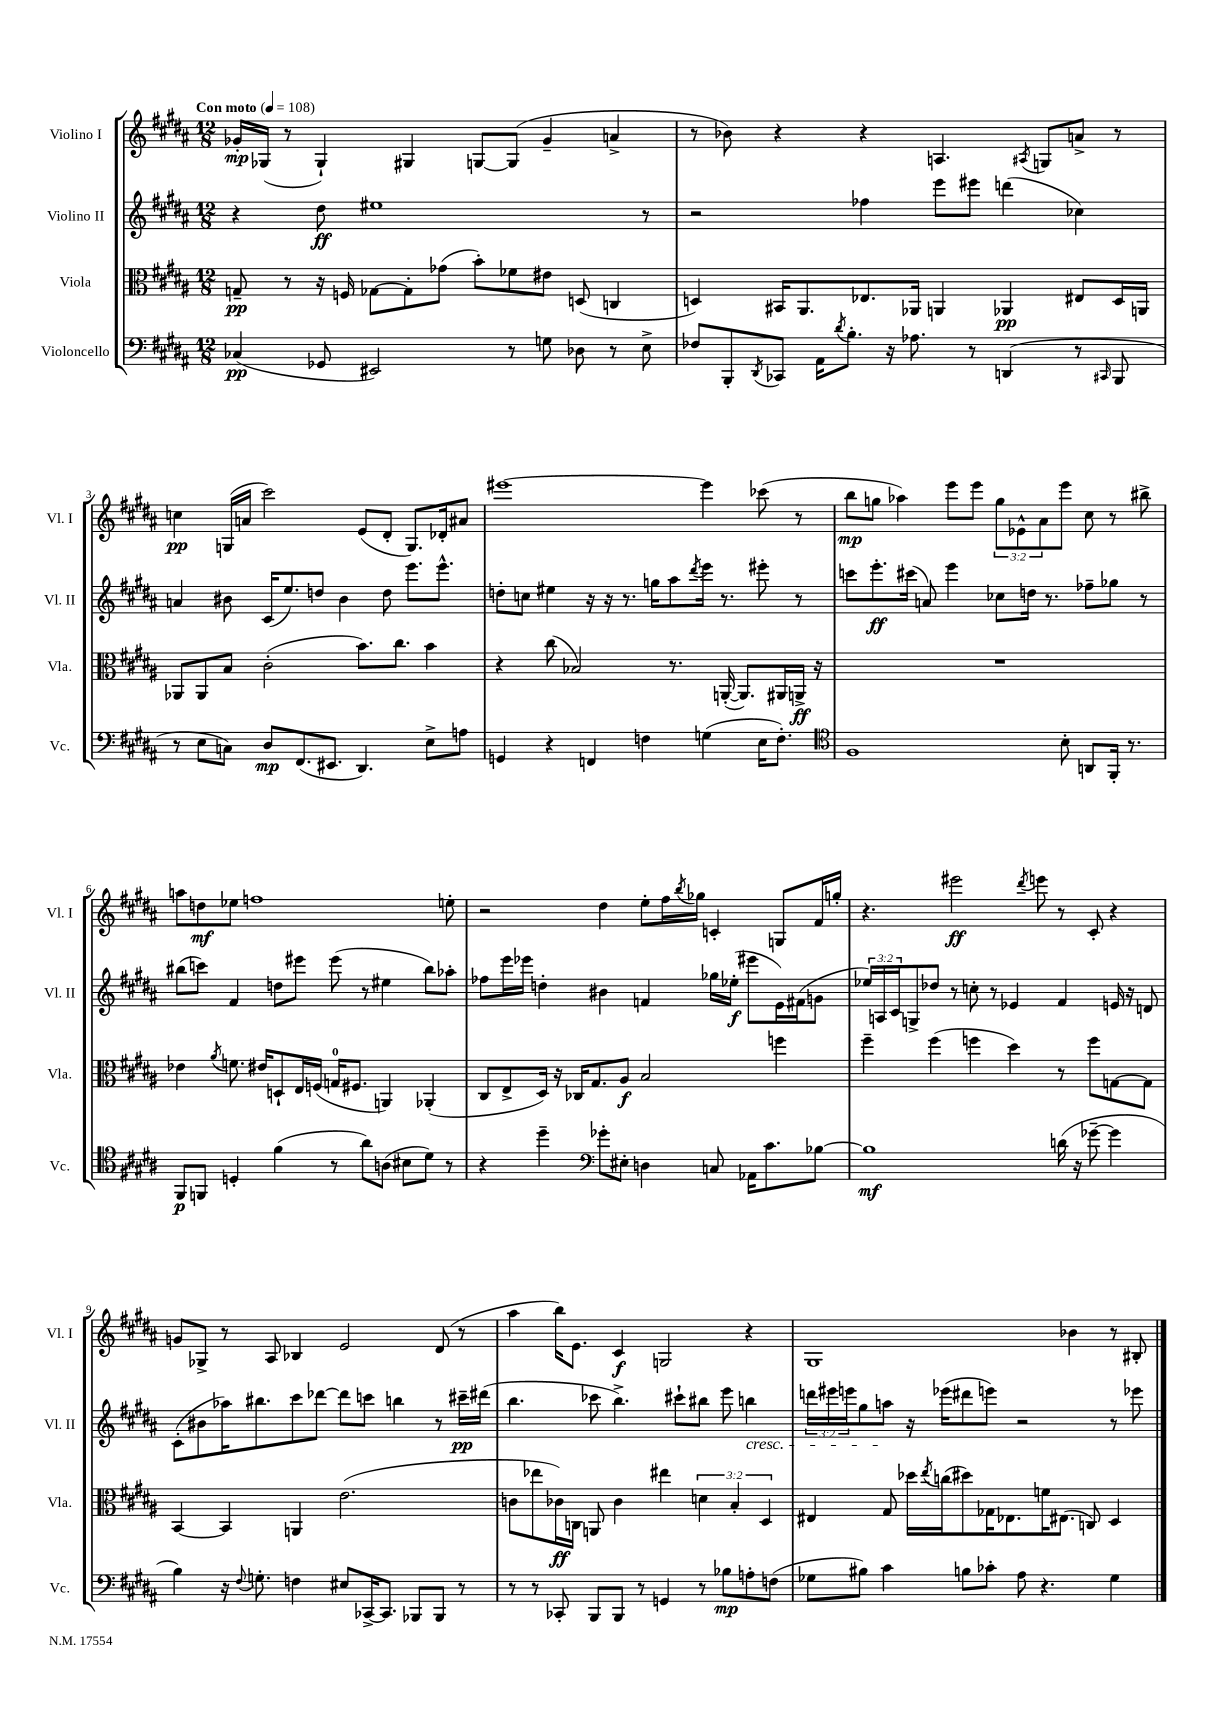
<<
\new StaffGroup <<
\new Staff = "s0" \with { instrumentName = "Violino I" shortInstrumentName = "Vl. I" } {
    \clef treble \key b \major \numericTimeSignature \time 12/8 \override Staff.TupletNumber.text = #tuplet-number::calc-fraction-text \tempo "Con moto" 4 = 108
    ges'16-.\mp ges16( r8 ges4-!) gis4 g8~ g8( ges'4-- a'4-> |
    r8 bes'8) r4 r4 a4. \acciaccatura { ais8 } g8 a'8-> r8 |
    c''4\pp g16( a'16 cis'''2) e'8( dis'8-. g8.) des'16-. ais'8 |
    eis'''1~ eis'''4 ces'''8( r8 |
    b''8\mp g''8 aes''4) e'''8 e'''8 \tuplet 3/2 { g''8 ees'8-^ ais'8 } e'''8 cis''8 r8 bis''8-> |
    a''8 d''8\mf ees''8 f''1 e''8-. |
    r2 dis''4 e''8-. fis''16 \acciaccatura { b''8 } ges''16 c'4-. g8 fis'16 g''16-. |
    r4. eis'''2\ff \acciaccatura { dis'''8 } e'''8 r8 cis'8-. r4 |
    g'8 ges8-> r8 ais8 bes4 e'2 dis'8( r8 |
    ais''4 b''16) e'8. cis'4\f g2 r4 |
    gis1 bes'4 r8 bis8-. \bar "|." |
}
\new Staff = "s1" \with { instrumentName = "Violino II" shortInstrumentName = "Vl. II" } {
    \clef treble \key b \major \numericTimeSignature \time 12/8 \override Staff.TupletNumber.text = #tuplet-number::calc-fraction-text
    r4 dis''8\ff eis''1 r8 |
    r2 fes''4 e'''8 eis'''8 d'''4( ces''4) |
    a'4 bis'8 cis'16( e''8.) d''8 bis'4 d''8 e'''8. e'''8.-^ |
    d''8-. c''8 eis''4 r16 r16 r8. g''16 ais''8 \acciaccatura { dis'''8 } e'''16 r8. eis'''8-. r8 |
    c'''8 e'''8.-.\ff cis'''16( a'8) e'''4 ces''8 d''16 r8. fes''8-- ges''8 r8 |
    bis''8( c'''8) fis'4 d''8 eis'''8 eis'''8( r8 eis''4 bis''8) aes''8-. |
    fes''8 e'''16 ees'''16 d''4-. bis'4 f'4 ges''16 ees''16-.\f( eis'''8 e'16) fis'16( g'8 |
    \tuplet 3/2 { ees''16) a16 cis'16 } g8-> des''8 r8 c''8-. r8 ees'4 fis'4 e'16 r16 d'8 |
    cis'8-.( bis'8 aes''16) bis''8. cis'''8 des'''8~ des'''8 c'''8 b''4 r8 cis'''16--\pp dis'''16( |
    b''4. ces'''8 b''4.->) cis'''8-! bis''8 e'''8 b''4\cresc |
    \tuplet 3/2 { d'''16 eis'''16 e'''16 } gis''8 a''8\! r16 ees'''16( dis'''8 e'''8) r2 r8 ees'''8 \bar "|." |
}
\new Staff = "s2" \with { instrumentName = "Viola" shortInstrumentName = "Vla." } {
    \clef alto \key b \major \numericTimeSignature \time 12/8 \override Staff.TupletNumber.text = #tuplet-number::calc-fraction-text
    g8--\pp r8 r16 f16 ges8~ ges8-. ges'8( b'8-.) fes'8 eis'8 d8( c4 |
    d4) bis,16 ais,8. ees8. aes,16 a,4 aes,4\pp eis8 d16 a,16 |
    aes,8 aes,8 b8 cis'2-.( b'8.) cis''8. b'4 |
    r4 cis''8( bes2) r8. a,16~-.( a,8.) ais,16 a,16->\ff r16 |
    R1. |
    ees'4 \acciaccatura { ais'8 } f'8. eis'16 d8-! e16 f16( g16-0 fis8. a,4) aes,4-.( |
    cis8 e8-> dis16) r16 ces16 gis8. ais8\f b2 f''4 |
    fis''4-- fis''4( f''4 dis''4) r8 f''8 g8~ g8 |
    b,4~ b,4 a,4 e'2.( |
    c'8 ees''8 ces'16\ff) c16 a,8 ces'4 eis''4 \tuplet 3/2 { d'4 b4-. dis4 } |
    eis4 gis8 des''16 \acciaccatura { e''8 } c''16( dis''8) ges16 ees8. f'16 eis8.( c8) dis4 \bar "|." |
}
\new Staff = "s3" \with { instrumentName = "Violoncello" shortInstrumentName = "Vc." } {
    \clef bass \key b \major \numericTimeSignature \time 12/8
    ces4\pp( ges,8 eis,2) r8 g8 des8 r8 e8-> |
    fes8 b,,8-. \acciaccatura { dis,8 } ces,8 ais,16 \acciaccatura { dis'8 } b8.-. r16 aes8. r8 d,4( r8 \grace { cis,16 } b,,8 |
    r8 e8 c8) dis8\mp fis,8.( eis,8. dis,4.) e8-> a8 |
    g,4 r4 f,4 f4 g4( e16 f8.-.) |
    \clef tenor fis1 b8-. a,8 fis,16-. r8. |
    fis,8\p f,8 d4-. fis'4( r8 ais'8) a8( bis8 dis'8) r8 |
    r4 dis''4-- \clef bass ges'8-. eis8-. d4 c8 aes,16 cis'8. bes8~ |
    bes1\mf d'16( r16 ges'8~-- ges'4 |
    b4) r16 \appoggiatura { fis8 } g8.-. f4 eis8 ces,16~-> ces,8. bes,,8 bes,,8 r8 |
    r8 r8 ces,8-. b,,8 b,,8 r8 g,4 r8 bes8\mp a8-. f8( |
    ges8 bis8) cis'4 b8 ces'8-. ais8 r4. ges4 \bar "|." |
}
>>
>>
